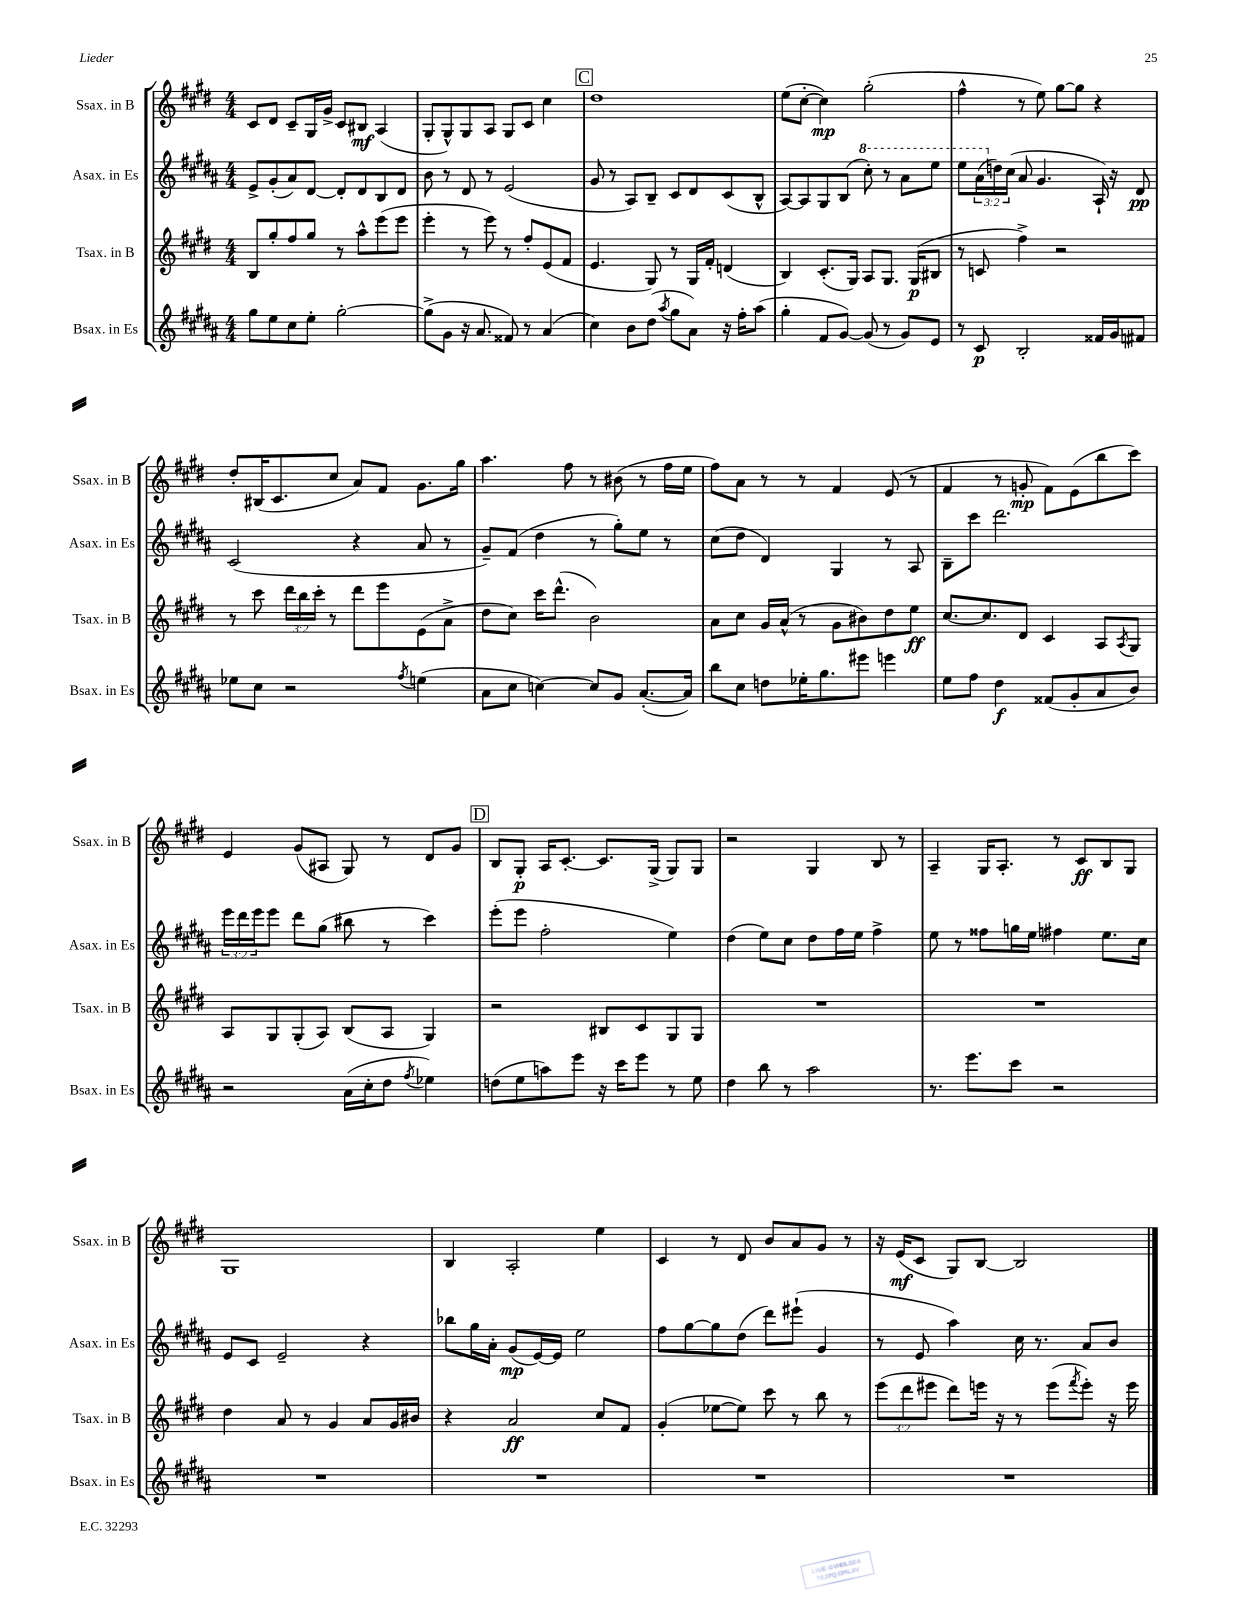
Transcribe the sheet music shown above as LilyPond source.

<<
\new StaffGroup <<
\new Staff = "s0" \with { instrumentName = "Ssax. in B" shortInstrumentName = "Ssax. in B" } {
    \clef treble \key e \major \numericTimeSignature \time 4/4
    cis'8 dis'8 cis'8-- gis16 gis'16-> cis'8 bis8\mf a4( |
    gis8-. gis8-^) gis8 a8 gis8 cis'8 cis''4 |
    \mark \markup { \box "C" } dis''1 |
    e''8( cis''8~-. cis''4\mp) gis''2-.( |
    fis''4-^ r8 e''8) gis''8~ gis''8 r4 |
    dis''8-. bis16( cis'8. cis''8 a'8) fis'8 gis'8. gis''16 |
    a''4. fis''8 r8 bis'8( r8 fis''16 e''16 |
    fis''8) a'8 r8 r8 fis'4 e'8( r8 |
    fis'4 r8 g'8-.\mp fis'8) e'8( b''8 cis'''8) |
    e'4 gis'8( ais8 gis8) r8 dis'8 gis'8 |
    \mark \markup { \box "D" } b8 gis8-.\p a16 cis'8.~-. cis'8. gis16->( gis8) gis8 |
    r2 gis4 b8 r8 |
    a4-- gis16 a8.-. r8 cis'8\ff b8 gis8 |
    gis1 |
    b4 a2-. e''4 |
    cis'4 r8 dis'8 b'8 a'8 gis'8 r8 |
    r16 e'16\mf( cis'8 gis8) b8~ b2 \bar "|." |
}
\new Staff = "s1" \with { instrumentName = "Asax. in Es" shortInstrumentName = "Asax. in Es" } {
    \clef treble \key b \major \numericTimeSignature \time 4/4 \override Staff.TupletNumber.text = #tuplet-number::calc-fraction-text
    e'8-> gis'8-.( ais'8) dis'8~ dis'8-. dis'8 b8 dis'8 |
    b'8 r8 dis'8 r8 e'2( |
    \mark \markup { \box "C" } gis'8 r8 ais8) b8-- cis'8 dis'8 cis'8( b8-^ |
    ais8~) ais8 gis8 b8( \ottava #1 cis'''8-.) r8 ais''8 e'''8 |
    e'''8 \tuplet 3/2 { ais''16( \ottava #0 d''16) cis''16( } ais'8 gis'4. ais16-!) r16 dis'8\pp |
    cis'2( r4 ais'8 r8 |
    gis'8--) fis'8( dis''4 r8 gis''8-.) e''8 r8 |
    cis''8( dis''8 dis'4) gis4 r8 ais8 |
    b8-- cis'''8 dis'''2. |
    \tuplet 3/2 { e'''16 dis'''16 e'''16 } e'''8 dis'''8 gis''8( bis''8 r8 cis'''4) |
    \mark \markup { \box "D" } e'''8-.( e'''8 fis''2-. e''4) |
    dis''4( e''8) cis''8 dis''8 fis''16 e''16 fis''4-> |
    e''8 r8 fisis''8 g''16 e''16 fis''4 e''8. cis''16 |
    e'8 cis'8 e'2-- r4 |
    bes''8 gis''16 ais'16-. gis'8\mp( e'16~) e'16 e''2 |
    fis''8 gis''8~ gis''8 dis''8( dis'''8) eis'''8-!( gis'4 |
    r8 e'8 ais''4) cis''16 r8. ais'8 b'8 \bar "|." |
}
\new Staff = "s2" \with { instrumentName = "Tsax. in B" shortInstrumentName = "Tsax. in B" } {
    \clef treble \key e \major \numericTimeSignature \time 4/4 \override Staff.TupletNumber.text = #tuplet-number::calc-fraction-text
    b8 gis''8-. fis''8 gis''8 r8 a''8-^ e'''8( e'''8 |
    e'''4-. r8 e'''8) r8 fis''8-. e'8( fis'8 |
    \mark \markup { \box "C" } e'4. gis8) r8 gis16 fis'16-. d'4( |
    b4) cis'8.-.( gis16) a8 gis8. gis16\p( bis8 |
    r8 c'8 fis''4->) r2 |
    r8 cis'''8 \tuplet 3/2 { dis'''16 b''16 cis'''16-. } r8 dis'''8 e'''8 e'8( a'8-> |
    dis''8 cis''8) cis'''16 dis'''8.-^( b'2) |
    a'8 cis''8 gis'16 a'16-^( r8 gis'8 bis'8) dis''8 e''8\ff |
    cis''8.~ cis''8. dis'8 cis'4 a8 \acciaccatura { a8 } gis8 |
    a8 gis8 gis8-.( a8) b8( a8 gis4) |
    \mark \markup { \box "D" } r2 bis8 cis'8 gis8 gis8 |
    R1 |
    R1 |
    dis''4 a'8 r8 gis'4 a'8 gis'16 bis'16 |
    r4 a'2\ff cis''8 fis'8 |
    gis'4-.( ees''8~ ees''8) cis'''8 r8 b''8 r8 |
    \tuplet 3/2 { e'''8( dis'''8 eis'''8 } dis'''8) e'''16 r16 r8 e'''8( \acciaccatura { fis'''8 } e'''8-.) r16 e'''16 \bar "|." |
}
\new Staff = "s3" \with { instrumentName = "Bsax. in Es" shortInstrumentName = "Bsax. in Es" } {
    \clef treble \key b \major \numericTimeSignature \time 4/4
    gis''8 e''8 cis''8 e''8-. gis''2~-. |
    gis''8->( gis'8 r16 ais'8. fisis'8) r8 ais'4( |
    \mark \markup { \box "C" } cis''4) b'8 dis''8( \acciaccatura { ais''8 } gis''8 ais'8) r16 fis''16-. ais''8( |
    gis''4-. fis'8 gis'8~) gis'8( r8 gis'8) e'8 |
    r8 cis'8\p b2-. fisis'16 gis'16 fis'8 |
    ees''8 cis''8 r2 \acciaccatura { fis''8 } e''4( |
    ais'8 cis''8 c''4~) c''8 gis'8 ais'8.~-.( ais'16) |
    b''8 cis''8 d''8 ees''16-. gis''8. eis'''8 e'''4 |
    e''8 fis''8 dis''4\f fisis'8( gis'8-. ais'8 b'8) |
    r2 ais'16( cis''16-. dis''8 \acciaccatura { fis''8 } ees''4) |
    \mark \markup { \box "D" } d''8( e''8 a''8) e'''8 r16 cis'''16 e'''8 r8 e''8 |
    dis''4 b''8 r8 ais''2 |
    r8. e'''8. cis'''8 r2 |
    R1 |
    R1 |
    R1 |
    R1 \bar "|." |
}
>>
>>
\layout { \context { \Score \remove "Bar_number_engraver" } }
